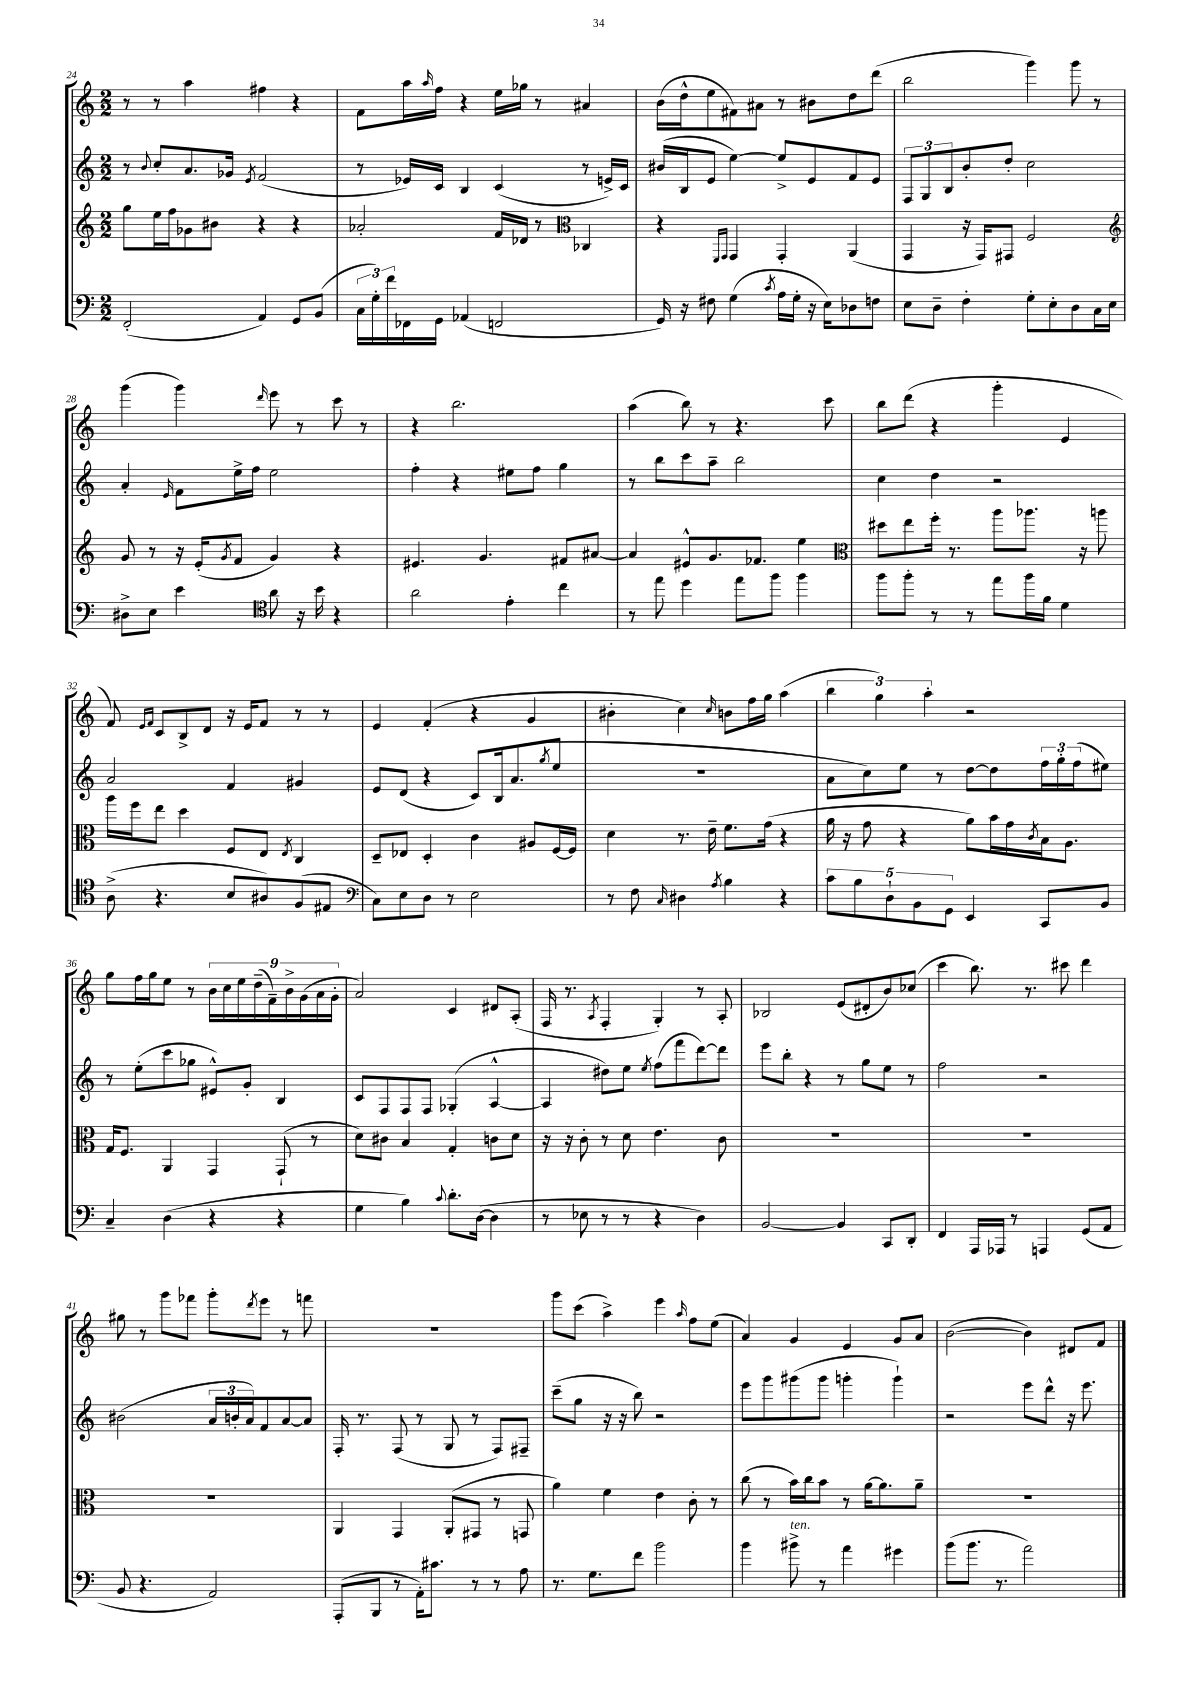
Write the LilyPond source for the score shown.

<<
\new StaffGroup <<
\new Staff = "s0" {
    \clef treble \key c \major \numericTimeSignature \time 2/2
    r8 r8 a''4 fis''4 r4 |
    f'8 a''16 \grace { a''16 } f''16 r4 e''16 ges''16 r8 ais'4 |
    b'16( d''16-^ e''8 fis'8) ais'8 r8 bis'8 d''8 d'''8( |
    b''2 g'''4) g'''8 r8 |
    g'''4( g'''4) \grace { d'''16 } e'''8 r8 c'''8 r8 |
    r4 b''2. |
    a''4( b''8) r8 r4. c'''8 |
    b''8 d'''8( r4 g'''4-. e'4 |
    f'8) \grace { e'16 f'16 } c'8 b8-> d'8 r16 e'16 f'8 r8 r8 |
    e'4 f'4-.( r4 g'4 |
    bis'4-. c''4) \grace { c''16 } b'8 f''16 g''16 a''4( |
    \tuplet 3/2 { b''4 g''4) a''4-. } r2 |
    g''8 f''16 g''16 e''8 r8 \tuplet 9/8 { b'16 c''16 e''16 d''16--( f'16--) b'16-> g'16( a'16 g'16-. } |
    a'2) c'4 dis'8 a8-.( |
    f16 r8. \acciaccatura { a8 } f4-. g4-.) r8 a8-. |
    bes2 e'8( dis'8-. b'8) ces''8( |
    c'''4 b''8.) r8. cis'''8 d'''4 |
    gis''8 r8 g'''8 fes'''8 g'''8-. \acciaccatura { d'''8 } e'''8 r8 f'''8 |
    R1 |
    g'''8 c'''8( a''4->) e'''4 \grace { a''16 } f''8 e''8( |
    a'4) g'4 e'4 g'8 a'8 |
    b'2~( b'4) dis'8 f'8 \bar "|." |
}
\new Staff = "s1" {
    \clef treble \key c \major \numericTimeSignature \time 2/2
    r8 \appoggiatura { b'8 } c''8-. a'8. ges'16 \acciaccatura { e'8 } f'2( |
    r8 ees'16) c'16 b4 c'4( r8 e'16->) c'16 |
    bis'16( b16 e'8 e''4~) e''8-> e'8 f'8 e'8 |
    \tuplet 3/2 { f8 g8 b8 } b'8-. d''8-. c''2 |
    a'4-. \grace { e'16 } f'8 e''16-> f''16 e''2 |
    f''4-. r4 eis''8 f''8 g''4 |
    r8 b''8 c'''8 a''8-- b''2 |
    c''4 d''4 r2 |
    a'2 f'4 gis'4 |
    e'8 d'8( r4 c'8) b16 a'8.( \acciaccatura { g''8 } e''8 |
    R1 |
    a'8 c''8) e''8 r8 d''8~ d''8 \tuplet 3/2 { f''16 g''16-. f''16( } eis''8) |
    r8 e''8-.( c'''8 ges''8 eis'8-^) g'8-. b4 |
    c'8 f8 f8 f8 ges4-.( a4~-^ |
    a4 dis''8) e''8 \acciaccatura { e''8 } f''8( f'''8 d'''8~) d'''8 |
    e'''8 b''8-. r4 r8 g''8 e''8 r8 |
    f''2 r2 |
    bis'2( \tuplet 3/2 { a'16 b'16-. a'16) } f'8 a'8~ a'8 |
    f16-. r8. f8( r8 g8 r8 f8) fis8-- |
    c'''8--( g''8 r16 r16 b''8) r2 |
    e'''8 g'''8 gis'''8( gis'''8 g'''4-. g'''4-!) |
    r2 e'''8 d'''8-^ r16 e'''8. \bar "|." |
}
\new Staff = "s2" {
    \clef treble \key c \major \numericTimeSignature \time 2/2
    g''8 e''16 f''16 ges'8 bis'8 r4 r4 |
    aes'2-. f'16 des'16 r8 \clef alto ces4 |
    r4 \grace { f,16 g,16 } g,4 g,4-. a,4( |
    g,4 r16 g,16) gis,8 f2 |
    \clef treble g'8 r8 r16 e'16-.( \acciaccatura { g'8 } f'8 g'4) r4 |
    eis'4. g'4. fis'8 ais'8~ |
    ais'4 eis'8-^ g'8. fes'8. e''4 |
    \clef alto dis''8 e''8 f''16-. r8. a''8 aes''8. r16 a''8 |
    a''16 f''16 e''8 d''4 f8 e8 \acciaccatura { e8 } c4 |
    d8-- ees8 d4-. c'4 ais8 f16~ f16 |
    d'4 r8. e'16-- f'8. g'16( r4 |
    a'16 r16 g'8 r4 a'8) b'16 g'16 \acciaccatura { c'8 } b16 a8. |
    g16 f8. a,4 g,4 g,8-!( r8 |
    d'8) cis'8 b4 g4-. c'8 d'8 |
    r16 r16 c'8-. r8 d'8 e'4. c'8 |
    R1 |
    R1 |
    R1 |
    a,4 g,4 a,8-.( gis,8 r8 g,8 |
    a'4) f'4 e'4 c'8-. r8 |
    c''8( r8 b'16) c''16 b'8 r8 a'16~ a'8. a'8-- |
    R1 \bar "|." |
}
\new Staff = "s3" {
    \clef bass \key c \major \numericTimeSignature \time 2/2
    f,2-.( a,4) g,8 b,8( |
    \tuplet 3/2 { c16 g16-.) f'16 } fes,16 g,16 aes,4( f,2 |
    g,16) r16 fis8 g4( \acciaccatura { c'8 } a16 g16-. r16 e16) des8 f8 |
    e8 d8-- f4-. g8-. e8-. d8 c16 e16 |
    dis8-> e8 e'4 \clef tenor a'8 r16 b'16 r4 |
    a'2 e'4-. c''4 |
    r8 e''8 d''4 e''8 f''8 f''4 |
    f''8 f''8-. r8 r8 e''8 f''16 f'16 d'4 |
    a8->( r4. b8 ais8) f8( eis8 |
    \clef bass c8) e8 d8 r8 e2 |
    r8 f8 \grace { c16 } dis4 \acciaccatura { a8 } b4 r4 |
    \tuplet 5/4 { c'8 b8 d8-! b,8 g,8 } e,4 c,8 b,8 |
    c4-- d4( r4 r4 |
    g4 b4) \appoggiatura { c'8 } d'8.-. d16~( d4 |
    r8 ees8 r8 r8 r4 d4) |
    b,2~ b,4 c,8 d,8-. |
    f,4 a,,16 aes,,16 r8 a,,4 g,8( a,8 |
    b,8 r4. a,2) |
    a,,8-.( b,,8 r8 a,16-.) cis'8. r8 r8 a8 |
    r8. g8. f'8 b'2 |
    b'4 bis'8->^\markup { \italic "ten." } r8 a'4 gis'4 |
    b'8( b'8. r8. a'2) \bar "|." |
}
>>
>>
\layout { \context { \Score currentBarNumber = #24 } }
